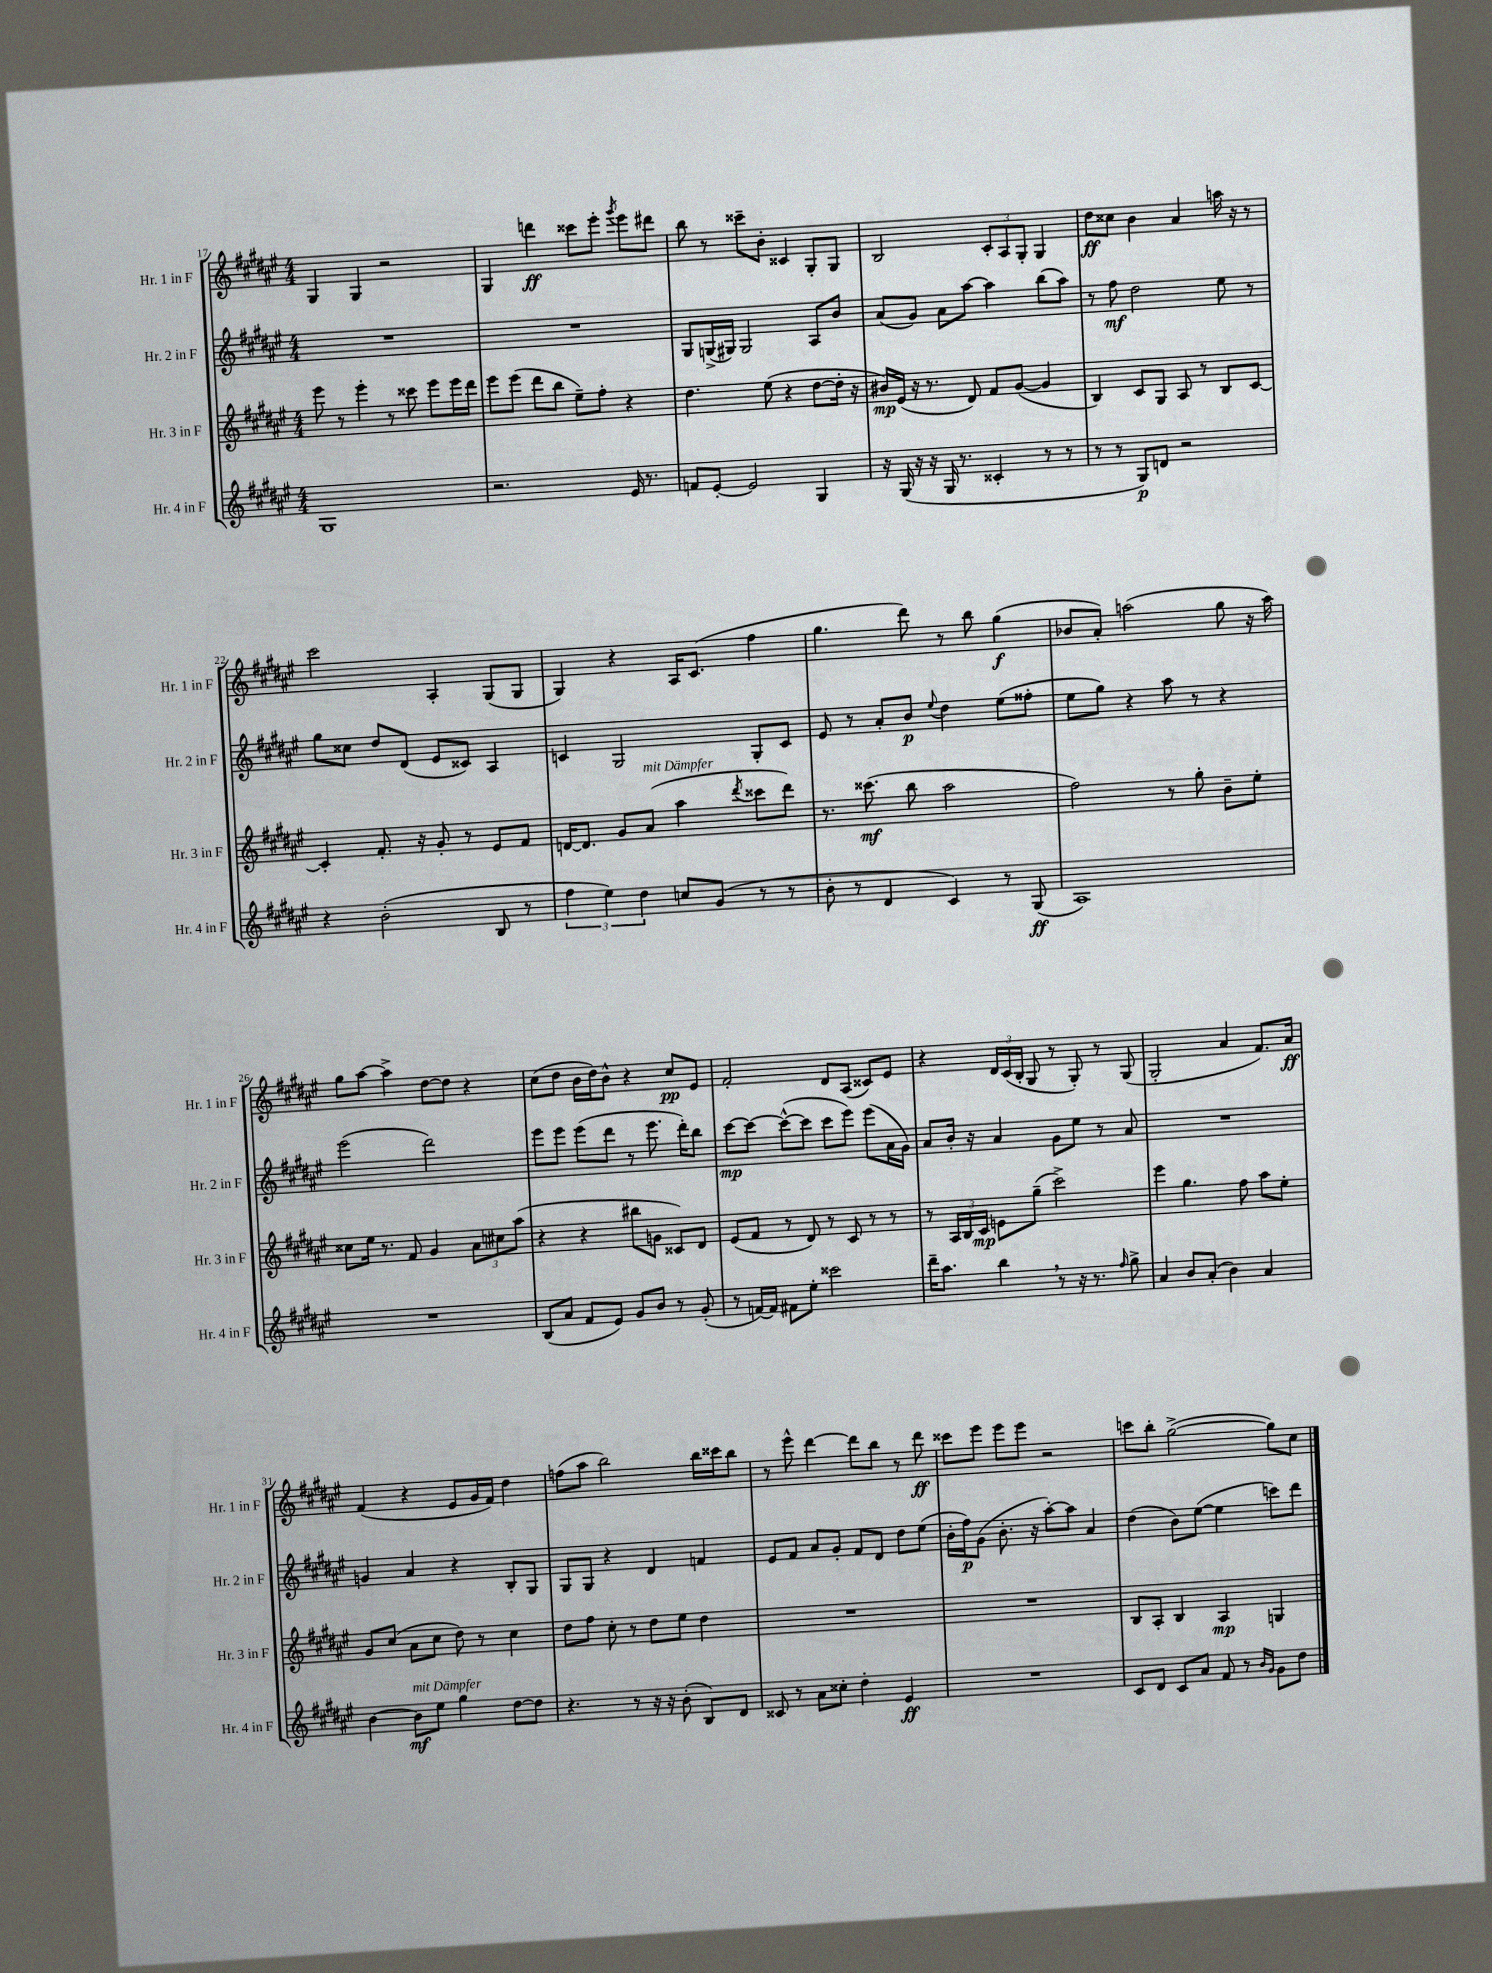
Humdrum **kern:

**kern	**kern	**kern	**kern
*staff4	*staff3	*staff2	*staff1
*clefG2	*clefG2	*clefG2	*clefG2
*k[f#c#g#d#a#e#]	*k[f#c#g#d#a#e#]	*k[f#c#g#d#a#e#]	*k[f#c#g#d#a#e#]
*M4/4	*M4/4	*M4/4	*M4/4
1G#	8eee#	1r	4G#
.	8r	.	.
.	4eee#'	.	4G#
.	8r	.	2r
.	8ccc##	.	.
.	8eee#	.	.
.	16eee#	.	.
.	16ddd#	.	.
=	=	=	=
2.r	8eee#	1r	4G#
.	(8eee#	.	.
.	8ddd#	.	4ddd
.	8bb	.	.
.	8ee#~)	.	8ccc##
.	8ff#'	.	8eee#'
.	.	.	8qggg#
16e#	4r	.	8eee#
8.r	.	.	.
.	.	.	8ddd#
=	=	=	=
8f	4.dd#	8G#	8bb
[8e#'	.	(16G^	8r
.	.	16G#)	.
2e#]	.	2G#	8ccc##~
.	(8ee#	.	8b'
.	4r	.	4c##
4G#	[8dd#	8A#	8G#'
.	16dd#']	8b	8G#
.	16r	.	.
=	=	=	=
16r	16b#)	(8a#	2B
(16G#	(16e#	.	.
16r	16r	8g#)	.
16r	8.r	.	.
16G#	.	8a#	.
8.r	.	.	.
.	8d#)	[8aa#	.
4c##'	8f#	4aa#]	12c#'
.	.	.	12A#
.	([8g#	.	.
.	.	.	12G#'
8r	4g#]	(8bb	4G#
8r	.	8aa#)	.
=	=	=	=
8r	4B)	8r	8dd#
8r	.	8ff#	8cc##
8G#)	8c#	2dd#	4b
8d	8G#	.	.
2r	8A#	.	4a#
.	8r	.	.
.	8B	8ee#	16aa
.	.	.	16r
.	[8c#	8r	8r
=	=	=	=
4r	4c#']	8gg#	2ccc#
.	.	8cc##	.
(2b'	8.f#'	8dd#	.
.	.	(8d#	.
.	16r	.	.
.	8g#'	8e#	4A#'
.	8r	8c##)	.
8B	8e#	4A#	(8G#
8r	8f#	.	8G#
=	=	=	=
6ff#	[16d	4c	4G#)
.	8.d]	.	.
6ee#)	.	.	.
.	8g#	2G#	4r
6dd#	.	.	.
.	(8a#	.	.
8cc	4aa#	.	16A#
.	.	.	(8.c#
(8g#	.	.	.
.	8qddd#	.	.
8r	8ccc##	8G#'	4ff#
8r	8ddd#)	8c	.
=	=	=	=
8b'	8.r	8e#	4.gg#
8r	.	8r	.
.	(8.ccc##	.	.
4d#	.	8a#'	.
.	8bb	8b	8ddd#)
.	.	8qqee#	.
4c#)	2aa#	4dd#	8r
.	.	.	8bb
8r	.	(8ee#	(4gg#
(8G#	.	8ff##'	.
=	=	=	=
1A#)	2ff#)	8ee#	8b-
.	.	8gg#)	8a#')
.	.	4r	(2aa
.	8r	8aa#	.
.	8gg#'	8r	.
.	8b~	4r	8gg#
.	8ee#'	.	16r
.	.	.	16aa)
=	=	=	=
1r	8cc##	(2eee#	8gg#
.	16ee#	.	[8aa#
.	8.r	.	.
.	.	.	4aa#^]
.	8f#	.	.
.	4g#	2ddd#)	[8dd#
.	.	.	8dd#]
.	12a#	.	4r
.	12cc#	.	.
.	(12aa#	.	.
=	=	=	=
(8B	4r	8eee#	(8cc#
8a#	.	8eee#	8dd#
8f#	4r	(8eee#	16b
.	.	.	16dd#)
8e#)	.	8ddd#	8b^^
8g#	8bb#	8r	4r
8b	8g	8.eee#	.
8r	8c##)	.	8cc#
.	.	16ddd#')	.
(8g#'	8d#	8bb	8e#
=	=	=	=
8r	(8e#	[8ccc#	2f#'
[16f)	8f#	8ccc#_	.
16f]	.	.	.
8f#	8r	(8ccc#^^_	.
8ee#'	8d#)	8ccc#]	.
2ccc##	8r	8ccc#	8d#
.	8c#	8eee#)	(8A#
.	8r	(8eee#	8c##)
.	8r	16a#	8e#
.	.	16g#)	.
=	=	=	=
16ddd#~	8r	8a#	4r
8.aa#	.	.	.
.	24A#	16b'	.
.	24B	.	.
.	.	16r	.
.	24c#	.	.
4bb	8e	4a#	24d#
.	.	.	(24c#
.	.	.	24B'
.	(8gg#~	.	8G#
8r	2ccc#^)	8g#	8r
16r	.	8ee#	8G#')
8.r	.	.	.
.	.	8r	8r
16qqff#	.	.	.
8gg#^	.	8a#	(8G#
=	=	=	=
4a#	4eee#	1r	2G#'
8b	4.gg#	.	.
(8a#'	.	.	.
4b)	.	.	4a#
.	8ff#	.	.
4a#	8aa#	.	8.f#)
.	8ee#'	.	.
.	.	.	16a#
=	=	=	=
[4b	8g#	4g	(4f#
.	(8cc#	.	.
8b]	8a#	4a#	4r
8ee#	8cc#	.	.
4gg#	8dd#)	4r	8e#
.	8r	.	16g#
.	.	.	16f#)
[8dd#	4cc#	8B'	4dd#
8dd#]	.	8G#	.
=	=	=	=
4.r	8dd#	8G#	(8ff
.	8ff#	8G#	8aa#
.	8cc#'	4r	2bb)
8r	8r	.	.
16r	8dd#	4d#	.
16r	.	.	.
(8b'	8ee#	.	.
8B)	4dd#	4f	16bb
.	.	.	16ccc##
8d#	.	.	8bb
=	=	=	=
8c##	1r	8e#	8r
8r	.	8f#	8eee#^^
8a#	.	8a#	[4ddd#
8cc##'	.	8g#'	.
4dd#'	.	8f#	8ddd#]
.	.	8d#	8bb
4e#	.	8dd#	8r
.	.	(8ee#	8ddd#
=	=	=	=
1r	1r	16b'	8ccc##
.	.	16ff#)	.
.	.	(8g#	8eee#
.	.	8.b'	8eee#
.	.	.	8eee#
.	.	16r	.
.	.	[8aa#')	2r
.	.	8aa#]	.
.	.	4a#	.
=	=	=	=
8c#	8B	(4dd#	8ccc
8d#	8A#'	.	8bb'
8c#	4B	8b)	([2gg#^
8a#	.	([8ee#	.
8f#	4A#	4ee#]	.
8r	.	.	.
16qqb	.	.	.
16qqg#	.	.	.
8g#	4G	8ccc)	8gg#])
8dd#	.	8ddd#	8cc#
==	==	==	==
*-	*-	*-	*-
